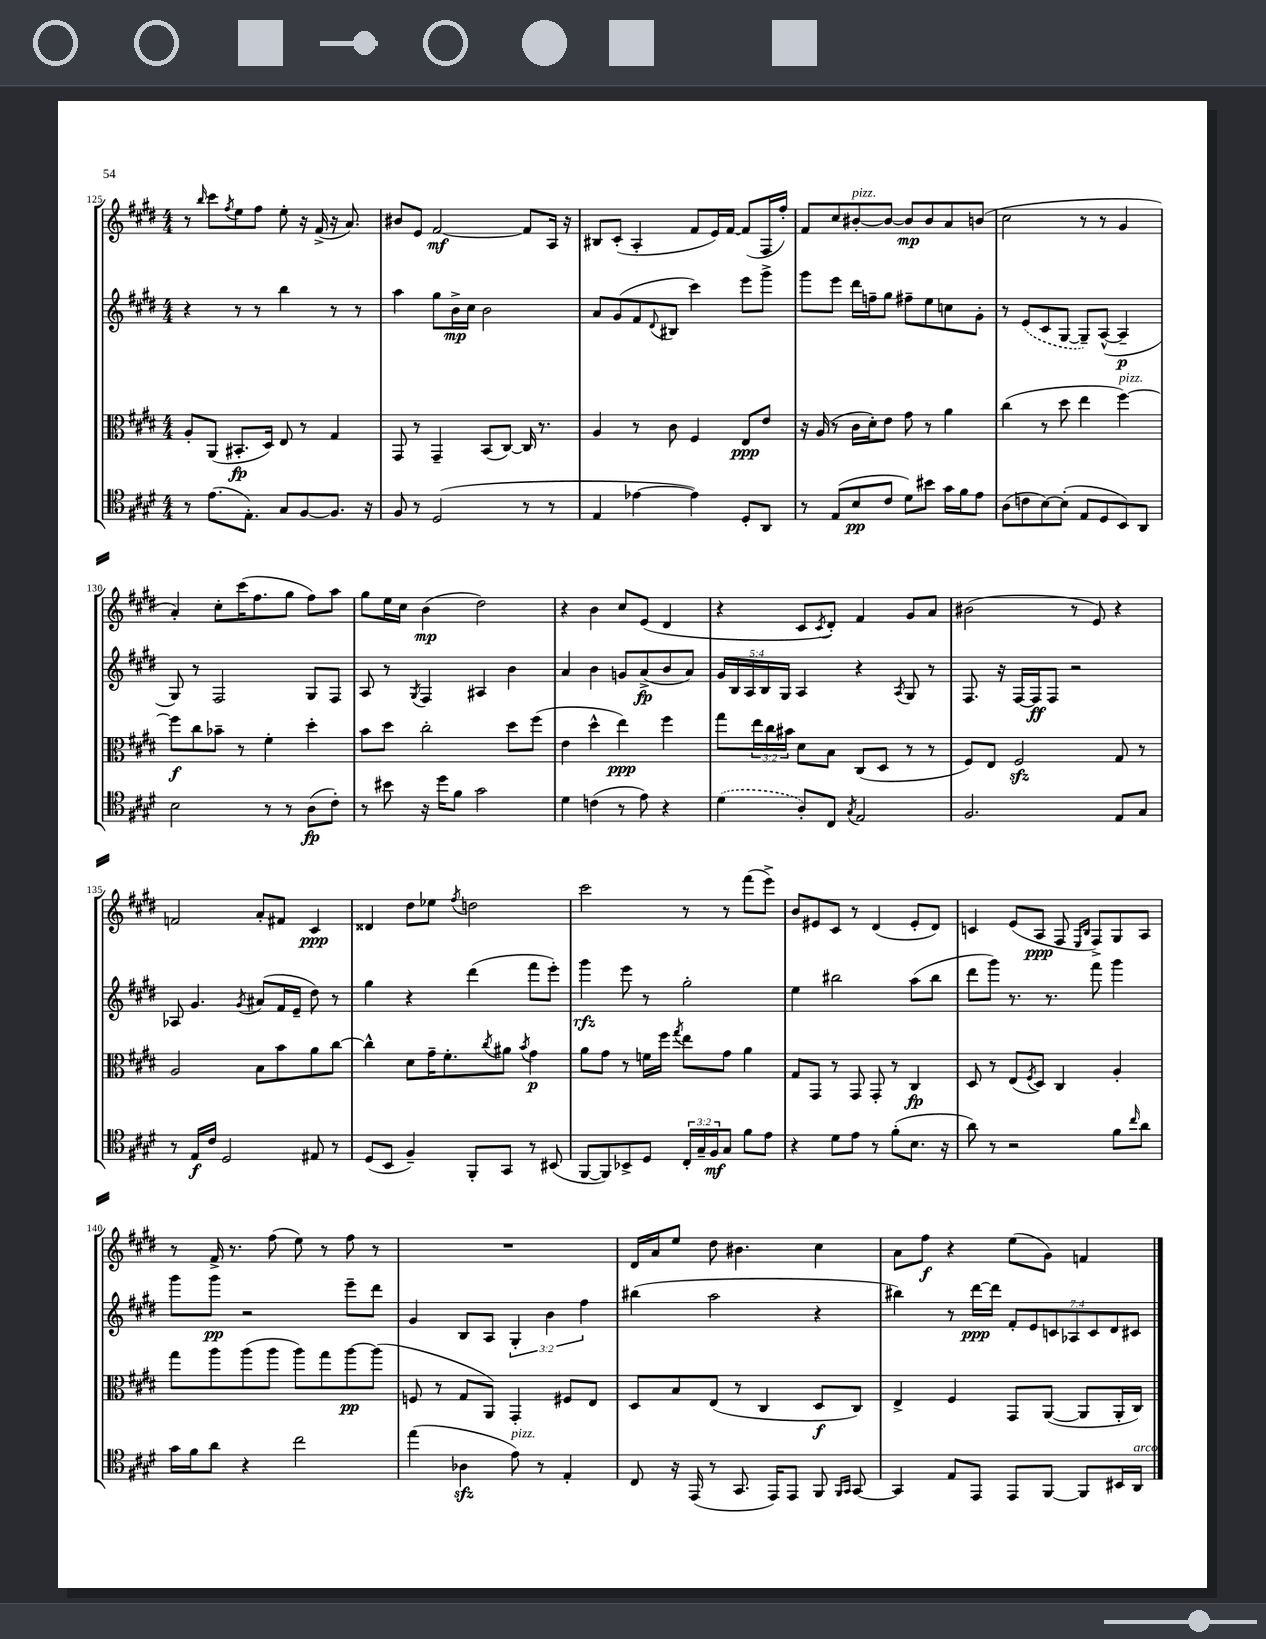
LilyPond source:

<<
\new StaffGroup <<
\new Staff = "s0" {
    \clef treble \key e \major \numericTimeSignature \time 4/4
    r8 \grace { b''16 } cis'''8 \acciaccatura { fis''8 } e''8 fis''8 e''8-. r16 fis'16->( r16 a'8.) |
    bis'8 e'8 fis'2~\mf fis'8 a16 r16 |
    bis8 cis'8-.( a4-. fis'8 e'16) fis'16~ fis'8( fis16 fis''16-.) |
    fis'8 cis''8 bis'8~-.^\markup { \italic "pizz." } bis'8~ bis'8\mp bis'8 a'8 b'8( |
    cis''2 r8 r8 gis'4 |
    a'4-.) cis''8-. cis'''16( fis''8. gis''8 fis''8) a''8 |
    gis''8 e''16 cis''16 b'4\mp( dis''2) |
    r4 b'4 cis''8 e'8( dis'4 |
    r4 cis'8 \acciaccatura { cis'8 } dis'8-.) fis'4 gis'8 a'8 |
    bis'2( r8 e'8) r4 |
    f'2 a'8-. fis'8 cis'4\ppp |
    disis'4 dis''8 ees''8 \acciaccatura { fis''8 } d''2 |
    cis'''2 r8 r8 fis'''8( e'''8->) |
    b'8 eis'8 cis'8 r8 dis'4( eis'8-. dis'8) |
    c'4 e'8( a8\ppp fis8 \grace { e16 b16 } fis8->) gis8 a8 |
    r8 fis'16-> r8. fis''8( e''8) r8 fis''8 r8 |
    R1 |
    dis'16 a'16 e''8 dis''8 bis'4. cis''4 |
    a'8 fis''8\f r4 e''8( gis'8) f'4 \bar "|." |
}
\new Staff = "s1" {
    \clef treble \key e \major \numericTimeSignature \time 4/4 \override Staff.TupletNumber.text = #tuplet-number::calc-fraction-text
    r4 r8 r8 b''4 r8 r8 |
    a''4 gis''8 b'16->\mp cis''16 b'2 |
    a'8 gis'8( fis'8 \appoggiatura { dis'8 } bis8 cis'''4) e'''8 gis'''8-> |
    gis'''8 e'''8 dis'''16 f''16-- gis''8 fis''8-- e''8 c''8 gis'8-. |
    r8 \once \slurDashed e'8( cis'8 gis8~ gis8--) a8~-^( a4--\p |
    gis8) r8 fis2 gis8 fis8 |
    a8 r8 \acciaccatura { gis8 } fis4 ais4 b'4 |
    a'4 b'4 g'8 a'8->\fp( b'8 a'8) |
    \tuplet 5/4 { gis'16 b16 a16 b16 gis16 } a4 r4 \acciaccatura { a8 } gis8 r8 |
    fis8. r16 fis16~ fis16\ff fis8 r2 |
    aes8 gis'4. \acciaccatura { gis'8 } ais'8( fis'16 e'16-- dis''8) r8 |
    gis''4 r4 dis'''4( fis'''8 e'''8-.) |
    gis'''4\rfz e'''8 r8 gis''2-. |
    e''4 bis''2 a''8( bis''8 |
    dis'''8 gis'''8) r8. r8. fis'''8 gis'''4 |
    gis'''8 gis'''8\pp r2 e'''8-- dis'''8 |
    gis'4 b8 a8 \tuplet 3/2 { gis4-. b'4 fis''4 } |
    bis''4( a''2 r4 |
    bis''4) r8 dis'''16~\ppp dis'''16 \tuplet 7/4 { fis'8-. e'8 c'8 aes8 c'8 dis'8 cis'8 } \bar "|." |
}
\new Staff = "s2" {
    \clef alto \key e \major \numericTimeSignature \time 4/4 \override Staff.TupletNumber.text = #tuplet-number::calc-fraction-text
    a8-. a,8( bis,8.-.\fp dis16) e8 r8 gis4 |
    gis,8 r8 gis,4-- b,8( cis8~) cis16 r8. |
    a4 r8 cis'8 fis4 e8\ppp e'8 |
    r16 a16( r8 cis'16 dis'16-.) e'8 gis'8 r8 a'4 |
    cis''4( r8 dis''8 e''4 fis''4~^\markup { \italic "pizz." }) |
    fis''8\f cis''8 bes'8-- r8 fis'4-. dis''4-. |
    b'8 dis''8 cis''2-. dis''8 fis''8( |
    e'4 dis''4-^ e''4\ppp) fis''4 |
    gis''8 \tuplet 3/2 { e''16 cis''16 bis'16 } dis'8 b8 cis8( dis8 r8 r8 |
    fis8) e8 fis2\sfz gis8 r8 |
    a2 b8 b'8 a'8 cis''8~ |
    cis''4-^ dis'8 gis'16-- fis'8.-. \acciaccatura { cis''8 } ais'8 \acciaccatura { b'8 } gis'4\p |
    a'8 gis'8 r8 f'16 fis''16 \acciaccatura { gis''8 } e''8 gis'8 a'4 |
    gis8 gis,8 r8 gis,8 gis,8-. r8 cis4\fp |
    dis8 r8 e8( \acciaccatura { fis8 } dis8) cis4 a4-. |
    gis''8 a''8 a''8( a''8 a''8) gis''8 a''8~\pp a''8( |
    f8 r8 gis8 a,8) gis,4-. fis8 e8 |
    dis8 b8 e8( r8 cis4 dis8\f cis8) |
    e4-> fis4 gis,8 a,8~( a,8 a,16-. cis16) \bar "|." |
}
\new Staff = "s3" {
    \clef tenor \key e \major \numericTimeSignature \time 4/4 \override Staff.TupletNumber.text = #tuplet-number::calc-fraction-text
    r8 e'8.( e8.-.) gis8 fis8~ fis8. r16 |
    fis8 r8 dis2( r8 r8 |
    e4 ees'4~ ees'4) dis8-. a,8 |
    r8 e8( b8\pp cis'8 dis'8) bis'8 gis'16 fis'16 e'8 |
    a8( c'8 b8~) b8-.( e8 dis8 b,8) a,8 |
    b2 r8 r8 a8\fp( cis'8-.) |
    r8 bis'8 r16 dis''16 fis'8 gis'2 |
    dis'4 c'4( r8 e'8) r4 |
    \once \slurDashed dis'4( a8-.) cis8 \acciaccatura { gis8 } e2 |
    fis2. e8 gis8 |
    r8 e16\f cis'16 dis2 eis8 r8 |
    dis8( b,8 fis4--) fis,8-. gis,8 r8 bis,8( |
    fis,8~ fis,8) bes,8-> dis8 \tuplet 3/2 { cis16-. gis16-- fis16\mf } gis8 fis'8 e'8 |
    r4 dis'8 e'8 r8 fis'8-.( b8. r16 |
    a'8) r8 r2 fis'8 \grace { cis''16 } a'8 |
    gis'16 fis'16 a'8 r4 cis''2 |
    e''4( aes4\sfz e'8^\markup { \italic "pizz." }) r8 e4-. |
    cis8 r16 e,16( r8 gis,8. e,16) e,8 fis,8 \grace { fis,16 gis,16 } gis,8~ |
    gis,4 e8 e,8 e,8 fis,8~ fis,8 bis,16 a,16^\markup { \italic "arco" } \bar "|." |
}
>>
>>
\layout { \context { \Score currentBarNumber = #125 } }
